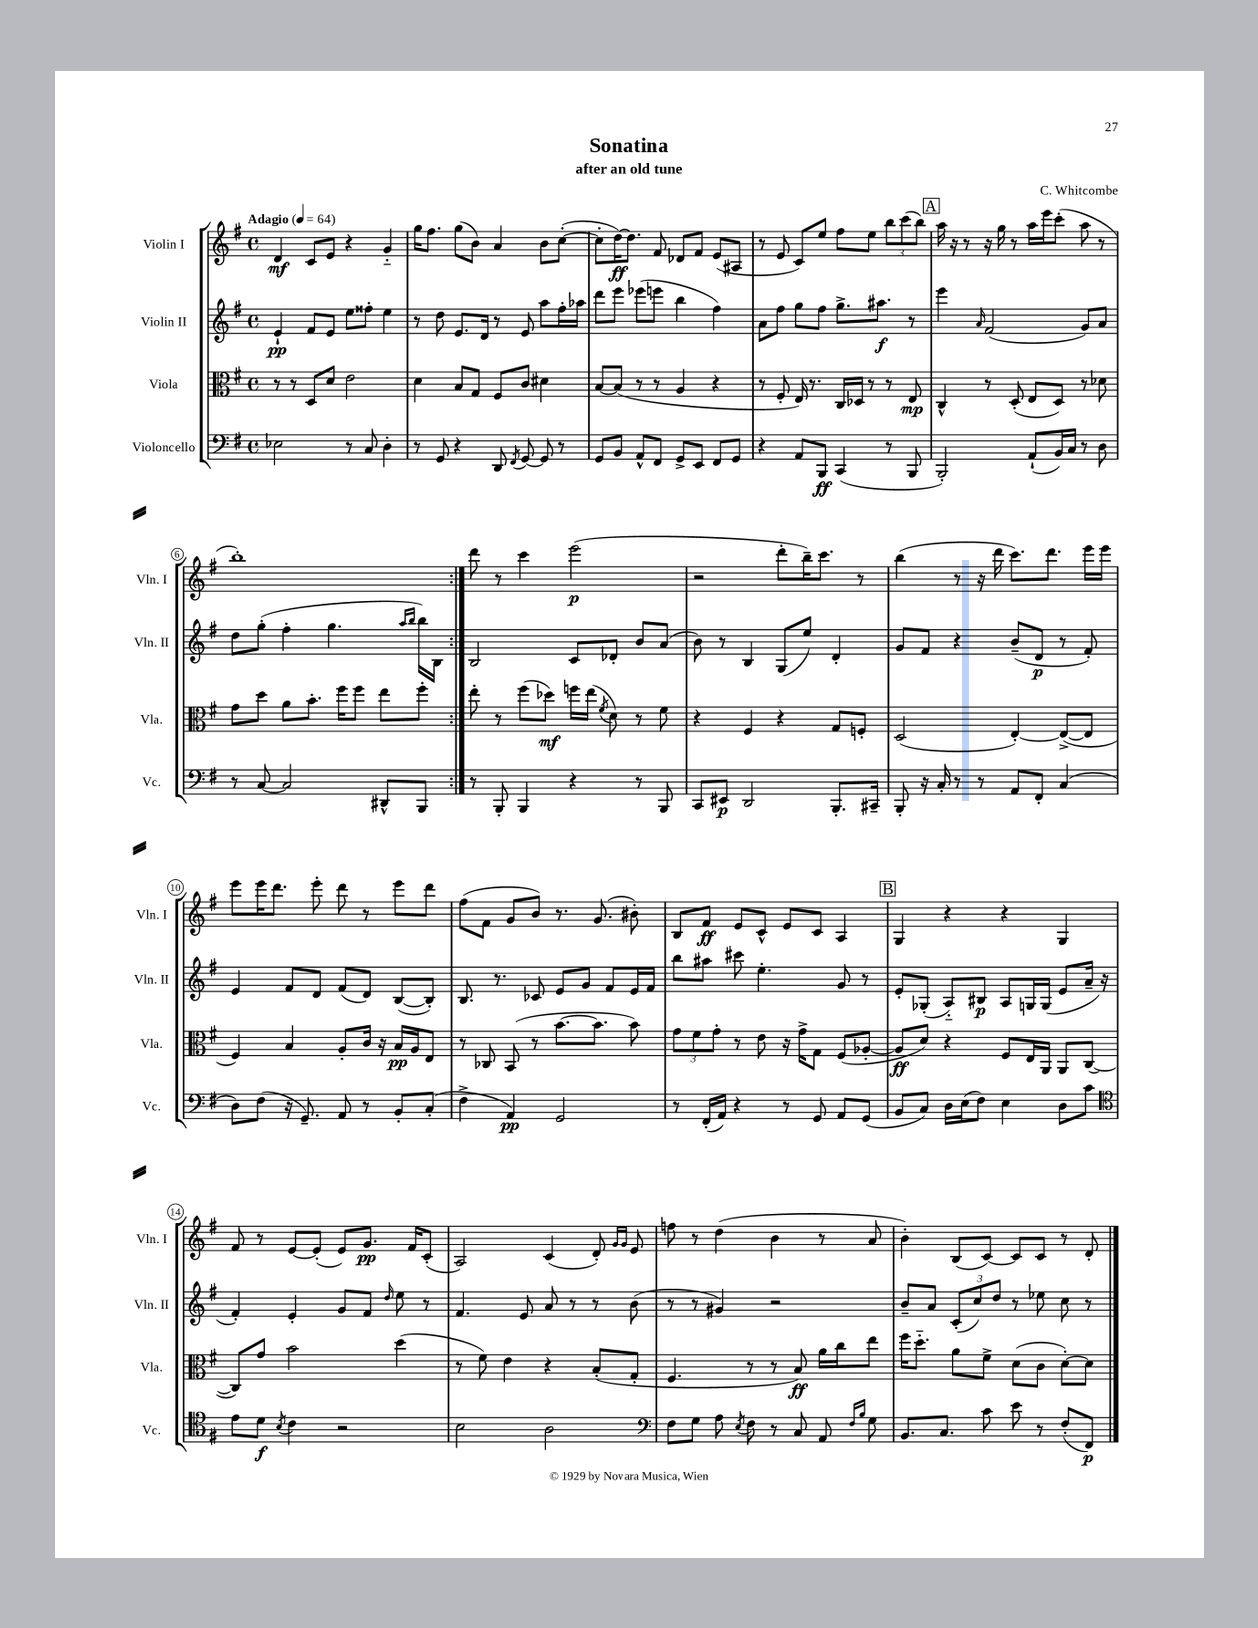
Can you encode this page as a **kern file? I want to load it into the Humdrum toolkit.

**kern	**dynam	**kern	**dynam	**kern	**dynam	**kern	**dynam
*part4	*part4	*part3	*part3	*part2	*part2	*part1	*part1
*staff4	*staff4	*staff3	*staff3	*staff2	*staff2	*staff1	*staff1
*I"Violoncello	*	*I"Viola	*	*I"Violin II	*	*I"Violin I	*
*I'Vc.	*	*I'Vla.	*	*I'Vln. II	*	*I'Vln. I	*
*clefF4	*	*clefC3	*	*clefG2	*	*clefG2	*
*k[f#]	*	*k[f#]	*	*k[f#]	*	*k[f#]	*
*M4/4	*	*M4/4	*	*M4/4	*	*M4/4	*
*met(c)	*	*met(c)	*	*met(c)	*	*met(c)	*
*MM64	*	*MM64	*	*MM64	*	*MM64	*
=1	=1	=1	=1	=1	=1	=1	=1
!	!	!	!	!	!	!LO:TX:a:B:t=Adagio	!
2E-X\	.	8r	.	4e`/	pp	4d/	mf
.	.	8r	.	.	.	.	.
.	.	8D/L	.	8f#/L	.	8c/L	.
.	.	8d/J	.	8e/J	.	8e/J	.
8r	.	2e\	.	8ee\L	.	4r	.
8C/	.	.	.	8ff##X'\J	.	.	.
4D'\	.	.	.	4ee\	.	4g/	.
=2	=2	=2	=2	=2	=2	=2	=2
8r	.	4d\	.	8r	.	16gg\KL	.
.	.	.	.	.	.	8.ff#\J	.
8GG/	.	.	.	8dd\	.	.	.
4r	.	8B/L	.	8.e/L	.	(8gg\L	.
.	.	8G/J	.	.	.	8b\J)	.
.	.	.	.	16d/Jk	.	.	.
8DD/	.	8F#/L	.	8r	.	4a/	.
8qFF#/	.	.	.	.	.	.	.
[8GG/	.	8c/J	.	8e/	.	.	.
8GG/]	.	4d#X\	.	8aa\L	.	8b\L	.
8r	.	.	.	16ff#'\L	.	([8cc'\J	.
.	.	.	.	16aa-X\JJ	.	.	.
=3	=3	=3	=3	=3	=3	=3	=3
8GG/L	.	[8B/L	.	8ddd\L	.	8cc'\L]	.
8BB/J	.	(8B/J]	.	8eee\J	.	[16dd\K)	ff
.	.	.	.	.	.	8.dd\J]	.
8AA^^/L	.	8r	.	(8eee-X\L	.	.	.
8FF#/J	.	8r	.	8eeen\J	.	8f#/	.
8GG^/L	.	4A/	.	4bb\	.	8d-X/L	.
8EE/J	.	.	.	.	.	8f#/J	.
8FF#/L	.	4r	.	4ff#\)	.	(8e/L	.
8GG/J	.	.	.	.	.	8A#X/J	.
=4	=4	=4	=4	=4	=4	=4	=4
4r	.	8r	.	8a\L	.	8r	.
.	.	8F#'/	.	8ff#\J	.	8e/	.
8AA/L	.	16E/)	.	8gg\L	.	8c/L)	.
.	.	8.r	.	.	.	.	.
8BBB/J	ff	.	.	8ff#\J	.	8ee/J	.
(4CC/	.	16C/LL	.	8.gg^\L	.	8ff#\L	.
.	.	16D-X/JJ	.	.	.	.	.
.	.	8r	.	.	.	8ee\J	.
.	.	.	.	8.aa#X\J	f	.	.
8r	.	8r	.	.	.	12bb\L	.
.	.	.	.	.	.	(12ccc\	.
8BBB/	.	8E/	mp	8r	.	.	.
.	.	.	.	.	.	12bb\J)	.
!!LO:REH:place=s1:t=A
=5	=5	=5	=5	=5	=5	=5	=5
2BBB'/)	.	4C^^/	.	4eee\	.	16aa\	.
.	.	.	.	.	.	16r	.
.	.	.	.	.	.	8r	.
.	.	.	.	16qqa/	.	.	.
.	.	8r	.	(2f#/	.	16r	.
.	.	.	.	.	.	16gg\	.
.	.	(8D'/	.	.	.	8r	.
(8AA`/L	.	8E/L	.	.	.	16aa\LL	.
.	.	.	.	.	.	16eee\J	.
16BB/L)	.	8D/J)	.	.	.	(8ccc'\J	.
16C/JJ	.	.	.	.	.	.	.
8r	.	8r	.	8g/L)	.	8aa\	.
8D\	.	8d-X\	.	8a/J	.	8r	.
!!LO:LB:g=z
=6	=6	=6	=6	=6	=6	=6	=6
8r	.	8g\L	.	8dd\L	.	1bb')	.
[8C/	.	8dd\J	.	(8gg'\J	.	.	.
2C/]	.	8a\L	.	4ff#'\	.	.	.
.	.	8.b'\J	.	.	.	.	.
.	.	.	.	4.gg\	.	.	.
.	.	16ff#\KL	.	.	.	.	.
.	.	8ff#\J	.	.	.	.	.
8DD#X^^/L	.	8ee\L	.	.	.	.	.
.	.	.	.	16qqaa/LL	.	.	.
.	.	.	.	16qqbb/JJ	.	.	.
8BBB/J	.	8ff#'\J	.	16bb\LL)	.	.	.
.	.	.	.	16B\JJ	.	.	.
=7:|!	=7:|!	=7:|!	=7:|!	=7:|!	=7:|!	=7:|!	=7:|!
8r	.	8ee'\	.	2B/	.	8ddd\	.
8BBB'/	.	8r	.	.	.	8r	.
4BBB/	.	(8ff#\L	.	.	.	4ccc\	.
.	.	8dd-X\J)	mf	.	.	.	.
4r	.	16ffn\LL	.	8c/L	.	(2eee\	p
.	.	(16ee\JJ	.	.	.	.	.
.	.	8qf#/	.	.	.	.	.
.	.	8d\)	.	8d-X'/J	.	.	.
8r	.	8r	.	8b/L	.	.	.
8BBB/	.	8f#\	.	(8a/J	.	.	.
=8	=8	=8	=8	=8	=8	=8	=8
8CC/L	.	4r	.	8b\)	.	2r	.
8EE#X/J	p	.	.	8r	.	.	.
2DD/	.	4F#/	.	4B/	.	.	.
.	.	4r	.	(8G/L	.	8ddd'\L	.
.	.	.	.	8ee/J)	.	16bb~\K)	.
.	.	.	.	.	.	8.ccc\J	.
8.BBB'/L	.	8G/L	.	4d'/	.	.	.
.	.	8Fn'/J	.	.	.	8r	.
16CC#X~/Jk	.	.	.	.	.	.	.
=9	=9	=9	=9	=9	=9	=9	=9
8BBB'/	.	(2D/	.	8g/L	.	(4bb\	.
16r	.	.	.	8f#/J	.	.	.
16C'/	.	.	.	.	.	.	.
8r	.	.	.	4r	.	8r	.
8r	.	.	.	.	.	16r	.
.	.	.	.	.	.	16ddd\	.
8AA/L	.	[4E'/)	.	(8b~/L	.	8.ccc\L)	.
8FF#'/J	.	.	.	8d/J	p	.	.
.	.	.	.	.	.	8.ddd\J	.
(4C/	.	(8E^/L_	.	8r	.	.	.
.	.	8E/J]	.	8f#'/)	.	16eee\LL	.
.	.	.	.	.	.	16eee\JJ	.
!!LO:LB:g=z
=10	=10	=10	=10	=10	=10	=10	=10
8D\L)	.	4F#/)	.	4e/	.	8eee\L	.
(8F#\J	.	.	.	.	.	16eee\K	.
.	.	.	.	.	.	8.ddd\J	.
16r	.	4B/	.	8f#/L	.	.	.
8.GG~/)	.	.	.	.	.	.	.
.	.	.	.	8d/J	.	8eee'\	.
8AA/	.	8A'/L	.	(8f#/L	.	8ddd\	.
8r	.	16c/Jk	.	8d/J)	.	8r	.
.	.	16r	.	.	.	.	.
8BB'/L	.	16B/LL	pp	([8B/L	.	8eee\L	.
.	.	16A/J	.	.	.	.	.
(8C'/J	.	8E/J	.	8B'/J])	.	8ddd\J	.
=11	=11	=11	=11	=11	=11	=11	=11
4F#^\	.	8r	.	8.B/	.	(8ff#\L	.
.	.	8C-X/	.	.	.	8f#\J	.
.	.	.	.	8.r	.	.	.
4AA/)	pp	(8BB/	.	.	.	8g/L	.
.	.	8r	.	8c-X/	.	8b/J)	.
2GG/	.	[8.b\L	.	8e/L	.	8.r	.
.	.	.	.	8g/J	.	.	.
.	.	8.b\J]	.	.	.	(8.g/	.
.	.	.	.	8f#/L	.	.	.
.	.	8b\)	.	16e/L	.	8b#X'\)	.
.	.	.	.	16f#/JJ	.	.	.
=12	=12	=12	=12	=12	=12	=12	=12
8r	.	12g\L	.	8bb\L	.	8B/L	.
.	.	12f#\	.	.	.	.	.
(16FF#'/LL	.	.	.	8aa#X\J	.	8f#/J	ff
.	.	12g'\J	.	.	.	.	.
16AA/JJ)	.	.	.	.	.	.	.
4r	.	8r	.	8ccc#X\	.	8e/L	.
.	.	8e\	.	4.ee'\	.	8c^^/J	.
8r	.	16r	.	.	.	8e/L	.
.	.	16g^\KL	.	.	.	.	.
8GG/	.	8G\J	.	.	.	8c/J	.
8AA/L	.	(8F#/L	.	8g/	.	4A/	.
(8GG/J	.	[8A-X'/J	.	8r	.	.	.
!!LO:REH:place=s1:t=B
=13	=13	=13	=13	=13	=13	=13	=13
8BB/L	.	8A-/L]	ff	8e'/L	.	4G/	.
8C/J)	.	8d/J)	.	(8G-X'/J	.	.	.
16D\LL	.	4r	.	8A/L)	.	4r	.
(16E\J	.	.	.	.	.	.	.
8F#\J)	.	.	.	8B#X/J	p	.	.
4E\	.	8F#/L	.	8A/L	.	4r	.
.	.	16E/L	.	16Gn/L	.	.	.
.	.	16AA/JJ	.	(16G/JJ	.	.	.
8D\L	.	8AA/L	.	8e/L	.	4G/	.
8c\J	.	([8C/J	.	16a~/Jk	.	.	.
.	.	.	.	16r	.	.	.
!!LO:LB:g=z
=14	=14	=14	=14	=14	=14	=14	=14
*clefC4	*	*	*	*	*	*	*
8e\L	.	8C/L])	.	4f#'/)	.	8f#/	.
8d\J	f	8g/J	.	.	.	8r	.
8qB/	.	.	.	.	.	.	.
4c\	.	2b\	.	4e'/	.	[8e/L	.
.	.	.	.	.	.	(8e'/J]	.
2r	.	.	.	8g/L	.	8e/L)	.
.	.	.	.	8f#/J	.	8.g/J	pp
.	.	.	.	16qqdd/	.	.	.
.	.	(4dd\	.	8ee\	.	.	.
.	.	.	.	.	.	16f#/KL	.
.	.	.	.	8r	.	(8c'/J	.
=15	=15	=15	=15	=15	=15	=15	=15
2B\	.	8r	.	4.f#/	.	2A/)	.
.	.	8f#\)	.	.	.	.	.
.	.	4e\	.	.	.	.	.
.	.	.	.	8e/	.	.	.
2A\	.	4r	.	8a/	.	(4c/	.
.	.	.	.	8r	.	.	.
.	.	(8B'/L	.	8r	.	8d'/)	.
.	.	.	.	.	.	16qqg/LL	.
.	.	.	.	.	.	16qqg/JJ	.
.	.	8G'/J	.	(8b\	.	8e/	.
=16	=16	=16	=16	=16	=16	=16	=16
*clefF4	*	*	*	*	*	*	*
8F#\L	.	4.F#/	.	8r	.	8ffn\	.
8G\J	.	.	.	8r	.	8r	.
8A\	.	.	.	4g#X/)	.	(4dd\	.
8qE/	.	.	.	.	.	.	.
8F#\	.	8r	.	.	.	.	.
8r	.	8r	.	2r	.	4b\	.
8C/	.	8B/)	ff	.	.	.	.
8AA/	.	16a\LL	.	.	.	8r	.
.	.	16cc\J	.	.	.	.	.
16qqF#/LL	.	.	.	.	.	.	.
16qqB/JJ	.	.	.	.	.	.	.
8G\	.	8ee\J	.	.	.	8a/	.
=17	=17	=17	=17	=17	=17	=17	=17
8.BB/L	.	16ff#\KL	.	8b~/L	.	4b'\)	.
.	.	8.dd\J	.	.	.	.	.
.	.	.	.	8a/J	.	.	.
8.C/J	.	.	.	.	.	.	.
.	.	8a\L	.	(12c'/L	.	(8B/L	.
.	.	.	.	12cc/)	.	.	.
8c\	.	8f#^\J	.	.	.	[8c/J)	.
.	.	.	.	12dd/J	.	.	.
8e\	.	(8d\L	.	8r	.	8c/L]	.
8r	.	8c\J	.	8ee-X\	.	8c/J	.
(8F#'/L	.	[8d'\L)	.	8cc\	.	8r	.
8FF#/J)	p	8d\J]	.	8r	.	8d'/	.
==	==	==	==	==	==	==	==
*-	*-	*-	*-	*-	*-	*-	*-
